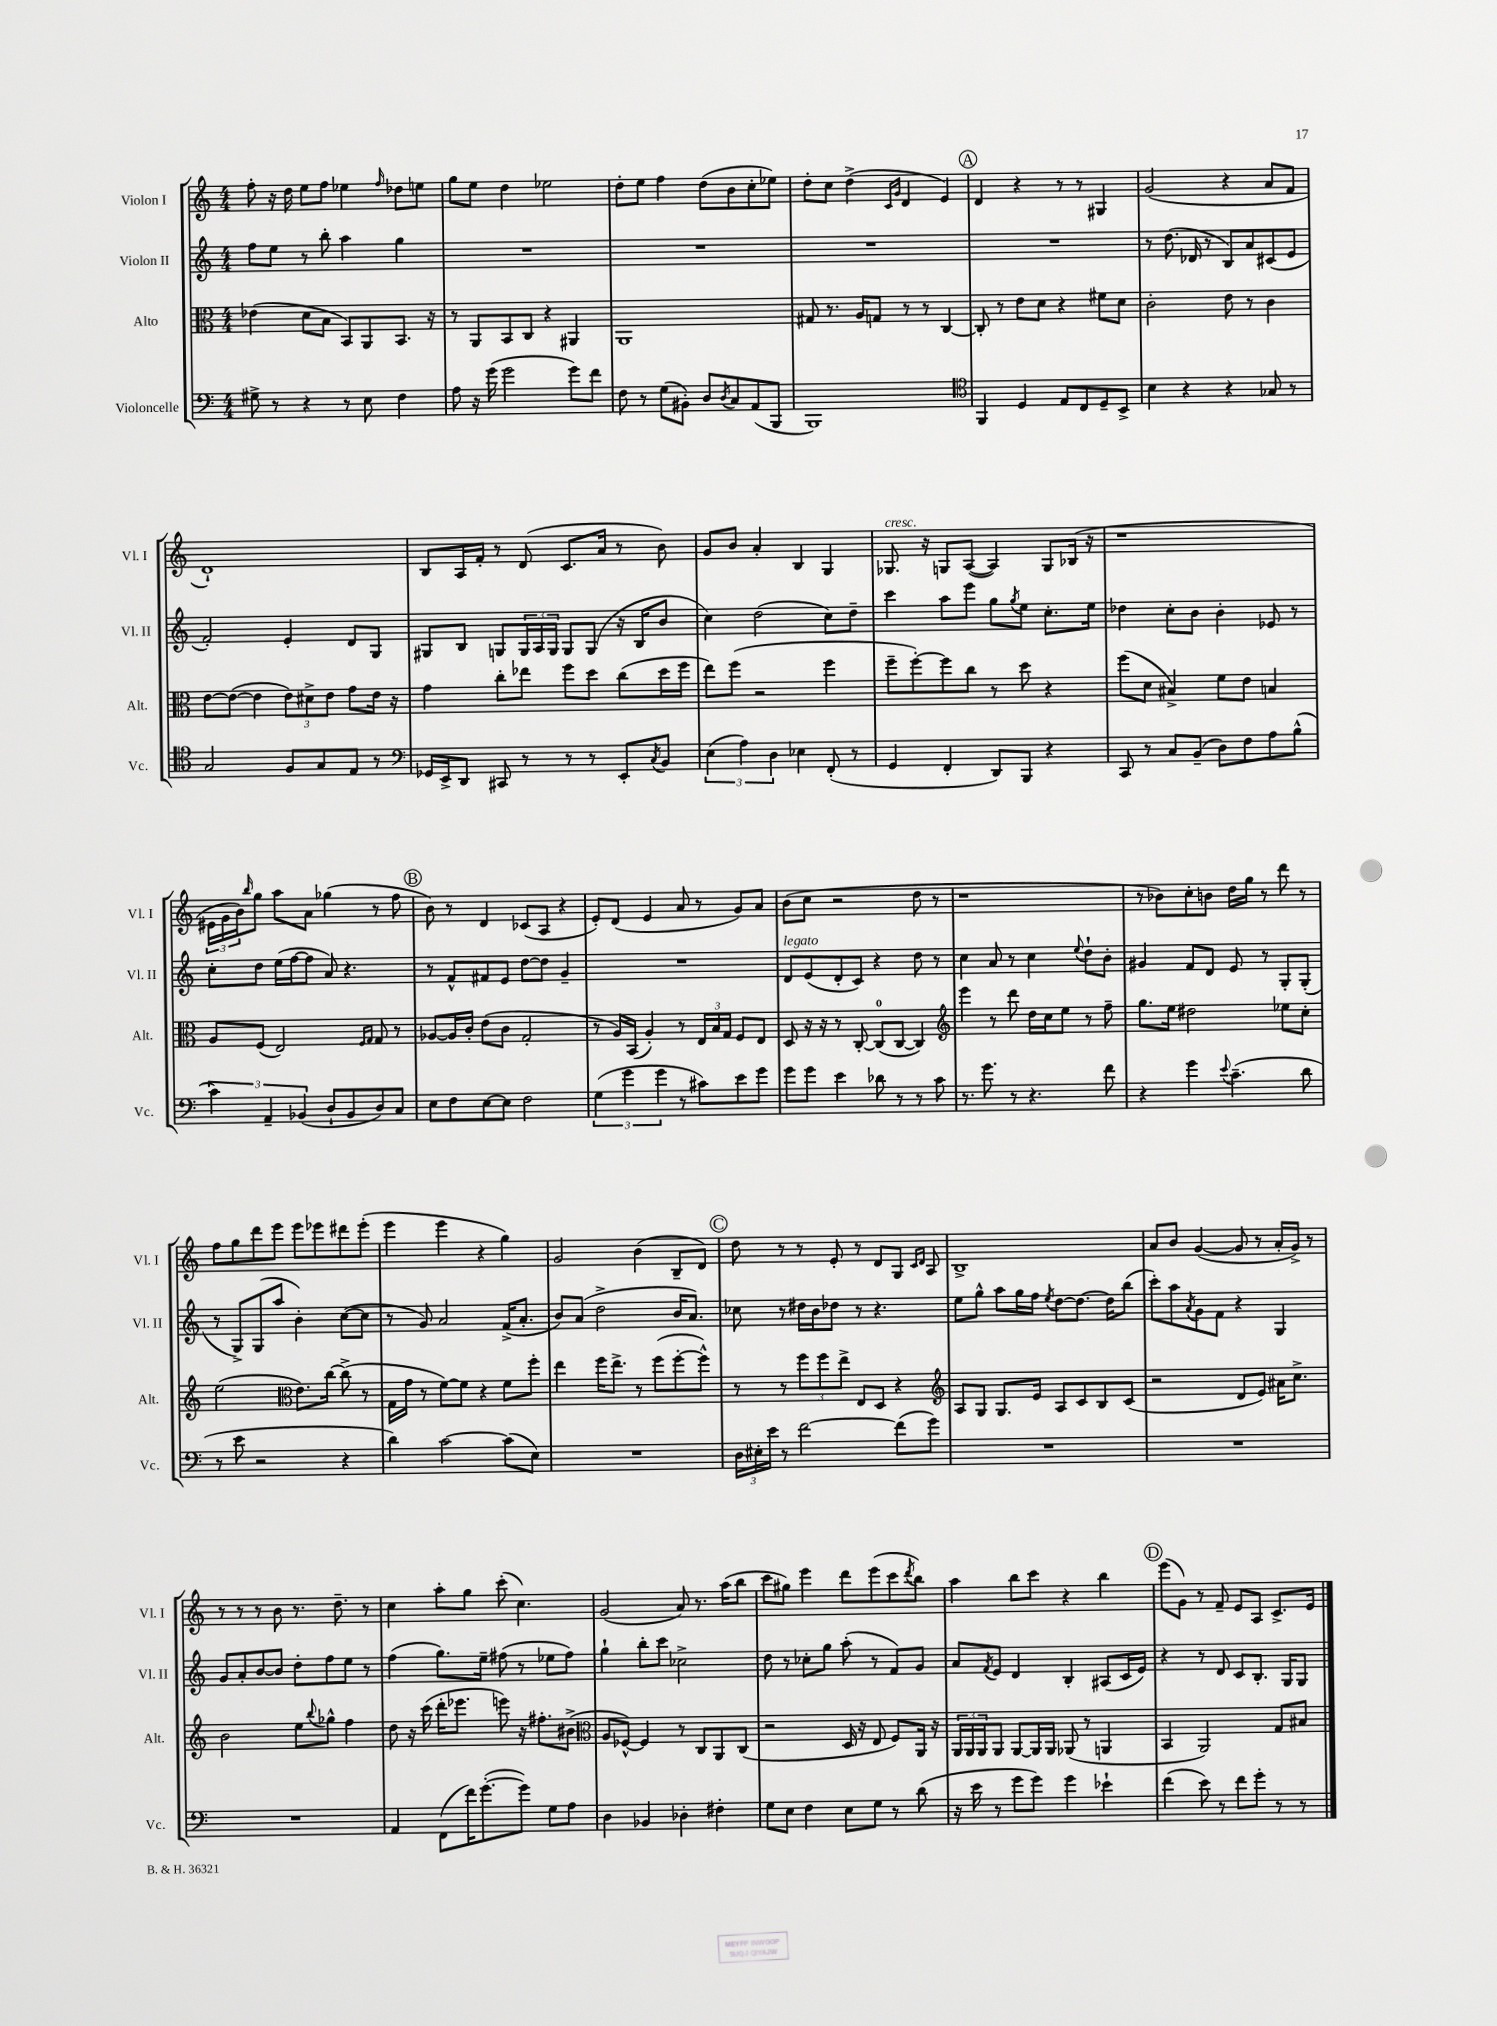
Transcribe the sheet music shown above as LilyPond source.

<<
\new StaffGroup <<
\new Staff = "s0" \with { instrumentName = "Violon I" shortInstrumentName = "Vl. I" } {
    \clef treble \key c \major \numericTimeSignature \time 4/4
    f''8-. r16 d''16 e''8 f''8 ees''4 \grace { f''16 } des''8 e''8 |
    g''8 e''8 d''4 ees''2 |
    d''8-. e''8 f''4 d''8( b'8 c''8-. ees''8) |
    d''8-. c''8 d''4->( \grace { c'16 g'16 } d'4 e'4) |
    \mark \markup { \circle "A" } d'4 r4 r8 r8 gis4 |
    g'2( r4 a'8 f'8 |
    d'1-!) |
    b8 a16 f'16-. r8 d'8( c'8. a'16 r8 b'8) |
    g'8 b'8 a'4-. b4 g4 |
    ges8.^\markup { \italic "cresc." } r16 g8 a8~( a4) g8 bes16( r16 |
    r1 |
    \tuplet 3/2 { eis'16 g'16 b'16) } \grace { b''16 } g''8 a''8 a'8 ges''4( r8 f''8 |
    \mark \markup { \circle "B" } b'8) r8 d'4 ces'8( a8 r4 |
    e'8-.) d'8( e'4 a'8 r8 g'8) a'8 |
    b'8( c''8 r2 d''8 r8 |
    r1 |
    r8 bes'8) c''8-. b'8 d''16 g''16 r8 d'''8 r8 |
    f''8 g''8 d'''8 e'''8 e'''8 ees'''8 dis'''8 ees'''8-.( |
    e'''4 e'''4 r4 g''4) |
    g'2 b'4( b8-- d'8) |
    \mark \markup { \circle "C" } d''8 r8 r8 e'8-. r8 d'8 g8 \grace { c'16 d'16 } a8 |
    b1-> |
    a'8 b'8 g'4~( g'8 r8 a'16-. g'16->) r8 |
    r8 r8 r8 b'8 r8. d''8.-- r8 |
    c''4 a''8-. g''8 c'''8-.( c''4.) |
    g'2( a'8) r8. a''16( b''8 |
    c'''8 gis''8) e'''4 d'''8 e'''8( c'''8 \acciaccatura { d'''8 } b''8) |
    a''4 b''8 c'''8 r4 b''4 |
    \mark \markup { \circle "D" } e'''8( g'8) r8 f'8-- e'8 a8 c'8.-> e'16 \bar "|." |
}
\new Staff = "s1" \with { instrumentName = "Violon II" shortInstrumentName = "Vl. II" } {
    \clef treble \key c \major \numericTimeSignature \time 4/4
    f''8 e''8 r8 b''8-. a''4 g''4 |
    R1 |
    R1 |
    R1 |
    \mark \markup { \circle "A" } R1 |
    r8 d''8.( des'16 r8 b8) a'8 cis'8( e'8 |
    f'2-.) e'4-. d'8 g8 |
    gis8 b8 g8 \tuplet 3/2 { g16 a16 g16 } g8 g8( r16 b16 b'8 |
    c''4) d''2( c''8) d''8-- |
    c'''4 a''8 e'''8 g''8 \acciaccatura { g''8 } e''8 c''8.-. e''16 |
    des''4 c''8-. b'8 b'4-. ees'8 r8 |
    c''8-. d''8 e''16( f''16~ f''8 a'8) r4. |
    \mark \markup { \circle "B" } r8 f'8-^ fis'8 e'8 d''8~ d''8 g'4-- |
    R1 |
    d'8^\markup { \italic "legato" } e'8( d'8-. c'8) r4 d''8 r8 |
    c''4 a'8 r8 c''4 \appoggiatura { e''8 } d''8-! b'8-. |
    gis'4 f'8 d'8 e'8 r8 g8-. g8-.( |
    r8 g8->) g8( a''8 b'4-.) c''8~( c''8 |
    r8 g'8) a'2 f'16->( a'8.-. |
    b'8) a'8( d''2-> b'16 a'8.) |
    \mark \markup { \circle "C" } ces''8 r8 dis''16 b'16 des''8 r8 r4. |
    e''8 g''8-^ a''8 g''16 f''16 \acciaccatura { e''8 } d''8~ d''8.~ d''16 b''8( |
    c'''8-.) a''8 \acciaccatura { a'8 } g'8 f'8 r4 g4 |
    g'8 a'8-. b'8~ b'8 d''8-. f''8 e''8 r8 |
    f''4( g''8.) e''16-- fis''8( r8 ees''8 fis''8) |
    g''4-! b''8-. c'''8 ces''2-> |
    d''8 r8 ces''8-. g''8 a''8-.( r8 f'8) g'8 |
    a'8 \acciaccatura { f'8 } e'8 d'4 b4-. ais8( c'16 e'16) |
    \mark \markup { \circle "D" } r4 r8 d'8 c'8 b8.-. g16 g8 \bar "|." |
}
\new Staff = "s2" \with { instrumentName = "Alto" shortInstrumentName = "Alt." } {
    \clef alto \key c \major \numericTimeSignature \time 4/4
    ees'4( d'8 b8 b,8) a,8 b,8. r16 |
    r8 a,8 b,8 c8 r4 ais,4 |
    a,1 |
    gis8 r8. a16 g8 r8 r8 c4~ |
    \mark \markup { \circle "A" } c8-. r8 e'8 d'8 r4 fis'8 d'8 |
    c'2-. e'8 r8 c'4 |
    e'8~ e'8~( e'4 \tuplet 3/2 { e'8) dis'8-> e'8 } g'8 e'16 r16 |
    g'4 c''8-. ees''8 f''8 d''8 c''8( d''16 f''16 |
    e''8) f''8( r2 f''4 |
    f''8-- f''8~-.) f''8 c''8 r8 d''8 r4 |
    f''8( d'8 bis4->) f'8 e'8 b4 |
    a8 f8( e2) \grace { f16 g16 } g8 r8 |
    \mark \markup { \circle "B" } aes8~ aes16 c'16-. e'8( c'8 g2-. |
    r8 a16) b,16( a4-.) r8 \tuplet 3/2 { e16 b16 g16 } f8 e8 |
    d8 r16 r16 r8 c8~-. c8-0( c8~ c4) |
    \clef treble e'''4 r8 d'''8 d''16 c''16 e''8 r8 f''8-- |
    g''8. e''16 dis''2 ees''8 c''8-. |
    e''2( \clef alto e'8.) c''16~ c''8->( r8 |
    g16 g'16 r8 f'8~) f'8 r4 f'8 f''8-. |
    e''4 f''16 e''8.-> r8 f''8( f''8~-. f''8-^) |
    \mark \markup { \circle "C" } r8 r8 \tuplet 3/2 { f''8 f''8 e''8-> } e8 d8 r4 |
    \clef treble a8 g8 g8. e'16 a8 c'8 b8 c'8( |
    r2 d'8 e'8) ais'16 c''8.-> |
    b'2 e''8 \appoggiatura { b''8 } ges''8-^ f''4 |
    d''8 r16 c'''16( d'''16-. ees'''8. e'''8) r16 fis''8.-. bis'8->( |
    \clef alto a8 fes8~-^) fes4 r8 c8 a,8 c8( |
    r2 d16 r16 e8 f8) a,16 r16 |
    \tuplet 3/2 { a,16 a,16 a,16 } a,8 a,8~ a,16 a,16 aes,8( r8 a,4 |
    \mark \markup { \circle "D" } b,4 a,2) g8 bis8 \bar "|." |
}
\new Staff = "s3" \with { instrumentName = "Violoncelle" shortInstrumentName = "Vc." } {
    \clef bass \key c \major \numericTimeSignature \time 4/4
    gis8-> r8 r4 r8 e8 f4 |
    a8 r16 g'16( g'2 g'8) f'8 |
    f8 r8 g8( bis,8-.) d8 \acciaccatura { d8 } c8 a,8( b,,8 |
    b,,1) |
    \mark \markup { \circle "A" } \clef tenor f,4 d4 e8 c8 d8-- b,8-> |
    b4 r4 r4 ges8 r8 |
    g2 f8 g8 e8 r8 |
    \clef bass ges,16 e,16-> d,8 cis,8 r8 r8 r8 e,8-. \acciaccatura { c8 } b,8 |
    \tuplet 3/2 { e4( a4) d4 } ees4 f,8-.( r8 |
    g,4 f,4-. d,8) b,,8 r4 |
    c,8 r8 c8 b,8--( d8) f8 a8 b8-^( |
    \tuplet 3/2 { c'4) a,4-- bes,4( } d8-! bes,8 d8) c8 |
    \mark \markup { \circle "B" } e8 f8 e8~ e8 f2 |
    \tuplet 3/2 { g4( g'4 g'4 } r8 cis'8) e'8 g'8 |
    g'8 g'8 e'4 des'8 r8 r8 c'8 |
    r8. g'8. r8 r4. f'8 |
    r4 g'4 \appoggiatura { e'8 } c'4.--( d'8 |
    r8 e'8 r2 r4 |
    d'4) c'2~ c'8( e8) |
    R1 |
    \mark \markup { \circle "C" } \tuplet 3/2 { d16 eis16-. e'16 } r8 f'2~ f'8( g'8) |
    R1 |
    R1 |
    R1 |
    a,4 f,8( f'16) g'8.~-.( g'8) g8 a8 |
    d4 bes,4 des4-. fis4-. |
    g8 e8 f4 e8 g8 r8 d'8( |
    r16 e'16 r8 g'8 g'8) g'4 ees'4-! |
    \mark \markup { \circle "D" } f'4( e'8) r8 f'8 g'8-. r8 r8 \bar "|." |
}
>>
>>
\layout { \context { \Score \remove "Bar_number_engraver" } }
